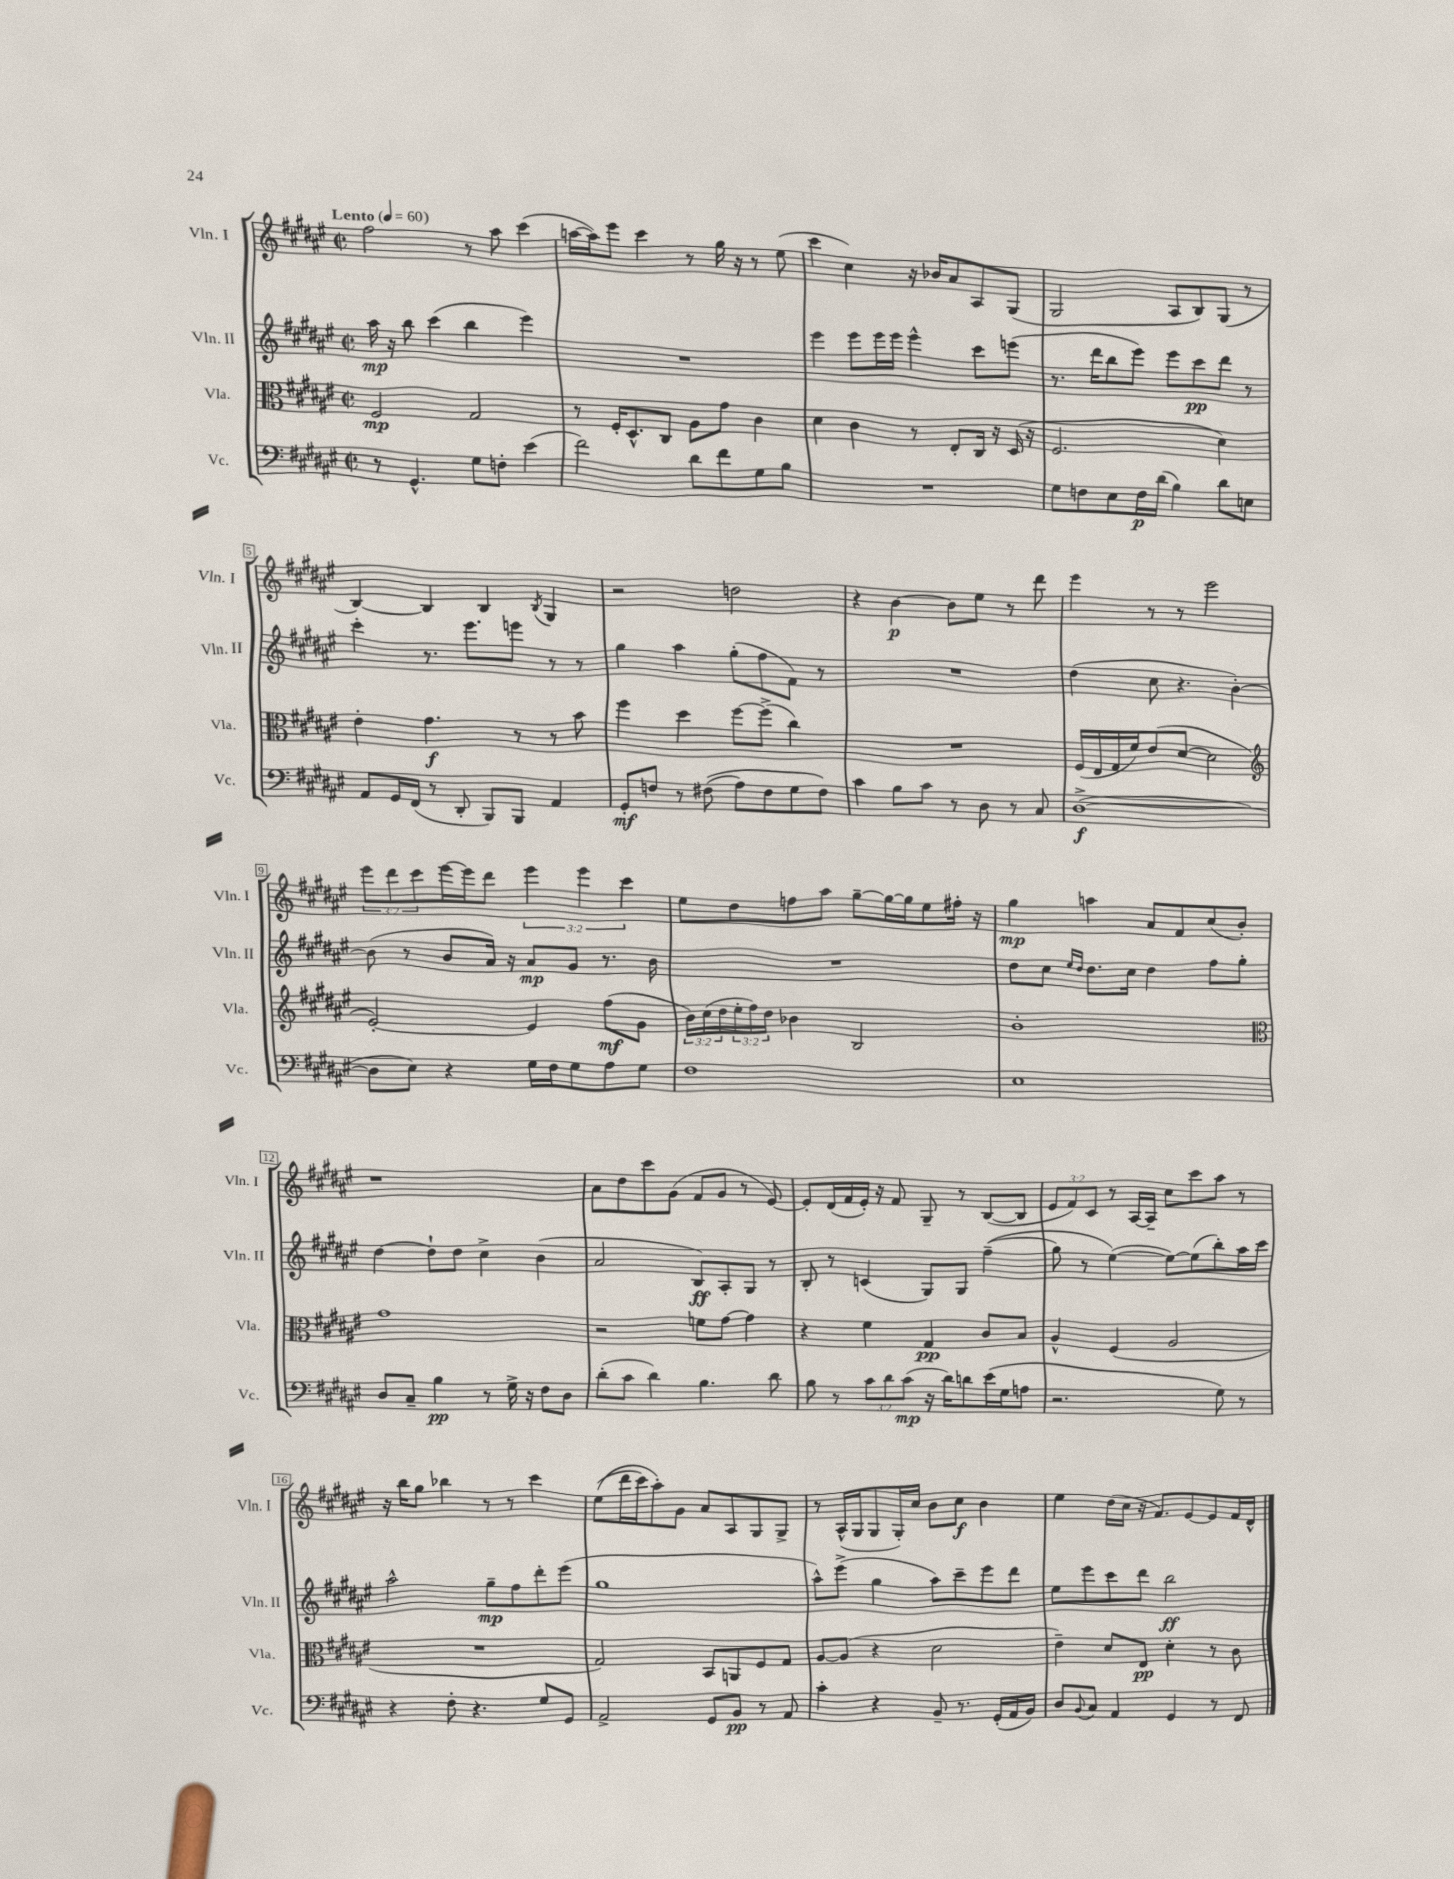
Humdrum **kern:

**kern	**kern	**kern	**kern
*staff4	*staff3	*staff2	*staff1
*clefF4	*clefC3	*clefG2	*clefG2
*k[f#c#g#d#a#e#]	*k[f#c#g#d#a#e#]	*k[f#c#g#d#a#e#]	*k[f#c#g#d#a#e#]
*M2/2	*M2/2	*M2/2	*M2/2
*met(c|)	*met(c|)	*met(c|)	*met(c|)
*MM60	*MM60	*MM60	*MM60
8r	2F#/	16aa#\	2ff#\
.	.	16r	.
4.GG#^^/	.	8bb\	.
.	.	(4ccc#\	.
8G#\L	2G#/	4bb\	8r
8F'\J	.	.	8aa#\
(4e#\	.	4eee#\)	(4ccc#\
=	=	=	=
2f#\)	8r	1r	[16aa\LL
.	.	.	16aa\]J)
.	16F#'/LK	.	8eee#\J
.	8.D#^^/	.	.
.	.	.	4ccc#\
.	8C#/J	.	.
8d#\L	8A#\L	.	8r
8f#\	8g#\J	.	16gg#\
.	.	.	16r
8G#\	4c#\	.	8r
8B\J	.	.	(8ee#\
=	=	=	=
1r	4d#\	4eee#\	4ccc#\
.	4c#\	8eee#\L	4cc#\)
.	.	16eee#\L	.
.	.	16eee#\JJ	.
.	8r	4eee#^^\	16r
.	.	.	16b-/LK
.	8E#'/L	.	8a#/
.	16C#/Jk	8ccc#\L	8A#/
.	16r	.	.
.	(16D#/	(8eee\J	(8G#/J
.	16r	.	.
=	=	=	=
8G#\L	2.F#/	8.r	2G#/
8F\	.	.	.
.	.	16ddd#\LK	.
8E#\	.	8bb\	.
16F\L	.	8eee#\J)	.
(16d#\JJ	.	.	.
4B\)	.	8eee#\L	8A#/L
.	.	8ccc#\	8B/)
8d#\L	4d#\)	8ddd#\J	(8G#/J
8E\J	.	8r	8r
=	=	=	=
8AA#/L	4e#'\	4ccc#'\	[4B/)
16GG#/L	.	.	.
(16FF#/JJ	.	.	.
8r	4.g#\	8.r	4B/]
8DD#'/	.	.	.
.	.	8.eee#\L	.
8BBB/L)	.	.	4B/
8BBB/J	8r	8eee\J	.
.	.	.	8qB/
4AA#/	8r	8r	4G#/
.	8b\	8r	.
=	=	=	=
8GG#'/L	4ff#\	4gg#\	2r
8F/J	.	.	.
8r	4dd#\	4aa#\	.
&((8F#\	.	.	.
8A#\L)	[8ff#\L	(8gg#'\L	2dd\
8F#\	(8ff#^\]J	8ff#\	.
8G#\	4cc#\)	8f#\J)	.
8F#\J&)	.	8r	.
=	=	=	=
4c#\	1r	1r	4r
8B\L	.	.	[4b\
8c#\J	.	.	.
8r	.	.	8b\]L
8D#\	.	.	8ee#\J
8r	.	.	8r
8C#/	.	.	8ddd#\
=	=	=	=
([1D#^	(16F#/LL	(4dd#\	4eee#\
.	16E#/	.	.
.	16G#/	.	.
.	16f#/J)	.	.
.	(8e#/	8cc#\	8r
.	[8d#/J	4.r	8r
.	2d#\]	.	2eee#\
.	.	[4b'\)	.
=	=	=	=
*	*clefG2	*	*
8D#\]L	[2e#'/)	(8b\]	12eee#\L
.	.	.	12ddd#\
8E#\J)	.	8r	.
.	.	.	12ccc#\
4r	.	8b/L	[16eee#\L
.	.	.	16eee#\]J
.	.	16a#/Jk)	8ddd#\J
.	.	16r	.
16G#\LL	4e#/]	8a#/L	6eee#\
16F#\J	.	.	.
8G#\	.	8g#/J	.
.	.	.	6eee#\
8A#\	(8ff#\L	8.r	.
.	.	.	6ccc#\
8G#\J	8g#\J	.	.
.	.	16b\	.
=	=	=	=
1F#	24b\LL)	1r	8ee#\L
.	(24cc#\	.	.
.	24dd#\	.	.
.	24ee#'\	.	8dd#\
.	24ff#\)	.	.
.	24dd#\JJ	.	.
.	4b-\	.	8ff\
.	.	.	8aa#\J
.	2B/	.	[8gg#~\L
.	.	.	16gg#\_L
.	.	.	16gg#\]J
.	.	.	8ee#\
.	.	.	16ff#'\Jk
.	.	.	16r
=	=	=	=
1E#	1b'	8dd#\L	4gg#\
.	.	8cc#\J	.
.	.	16qqee#/LL	.
.	.	16qqdd#/JJ	.
.	.	8.dd#\L	4aa\
.	.	16cc#\Jk	.
.	.	4dd#\	8a#/L
.	.	.	8f#/
.	.	8ff#\L	(8cc#/
.	.	8gg#'\J	8b'/J)
=	=	=	=
*	*clefC3	*	*
8D#/L	1g#	[4dd#\	1r
8C#~/J	.	.	.
4B\	.	8dd#`\]L	.
.	.	8dd#\J	.
8r	.	4cc#^\	.
16G#^\	.	.	.
16r	.	.	.
8F#\L	.	(4b\	.
8D#\J	.	.	.
=	=	=	=
(8d#'\L	2r	2a#/	8a#\L
8c#\J	.	.	8dd#\
4d#\)	.	.	8ccc#\
.	.	.	(8g#\J
4.B\	8f\L	8B/L)	8f#/L
.	[8g#\J	8A#'/	8g#/J
.	4g#\]	8G#/J	8r
8d#\	.	8r	[8e#/)
=	=	=	=
8B\	4r	8B'/	8e#'/]L
8r	.	8r	(16d#/L
.	.	.	16f#/
12c#\L	4f#\	(4c/	16e#'/JJ)
.	.	.	16r
12d#\	.	.	.
.	.	.	8f#/
(12c#\J	.	.	.
16r	4G#/	8G#/L)	8G#~/
16d#\LK)	.	.	.
8d\	.	8G#/J	8r
(16e#\L	8c#/L	&((4ff#~\	([8B/L
16G#\J	.	.	.
8A\J	8B/J	.	8B/]J
=	=	=	=
2.r	4A#^^/	8gg#\)	12e#/L
.	.	.	12f#/)
.	.	8r	.
.	.	.	12c#/J
.	(4F#/	([4ee#\&)	8r
.	.	.	[16A#/LL
.	.	.	16A#~/]JJ
.	2A#/	8ee#\_L)	8cc#\L
.	.	(8ee#\]	8ccc#\
8G#\)	.	8bb'\)	8aa#\J
8r	.	16aa#\L	8r
.	.	16ccc#\JJ	.
=	=	=	=
4r	1r	2aa#^^\	16r
.	.	.	16bb\LK
.	.	.	8gg#\J
8F#'\	.	.	4bb-\
4.r	.	.	.
.	.	8gg#~\L	8r
.	.	8ff#\	8r
8G#/L	.	8ddd#'\	4ccc#\
8GG#/J	.	(8eee#\J	.
=	=	=	=
2AA#^/	2G#/)	1gg#	&((8ee#\L
.	.	.	16ddd#\L
.	.	.	16ccc#\J)
.	.	.	8aa#'\&)
.	.	.	8g#\J
8GG#/L	8BB/L	.	8a#/L
8BB/J	8AA/	.	8A#/
8r	8F#/	.	8G#/
8AA#/	8G#/J	.	8G#^/J
=	=	=	=
4c#'\	[8A#/L	8aa#^^\L)	8r
.	(8A#/]J	(8eee#^\J	(16A#^^/LL
.	.	.	16G#/J
4r	4r	4gg#\	8G#/
.	.	.	16G#'/L)
.	.	.	16cc#/JJ
8BB~/	2d#\	8aa#\L)	8b\L
8.r	.	8ccc#~\	8cc#\J
.	.	8eee#\	4b\
(16GG#'/LL	.	.	.
16AA#/	.	8ddd#\J	.
16BB/JJ)	.	.	.
=	=	=	=
8D#/L	4e#~\)	8ee#\L	4ee#\
8qqBB/	.	.	.
8C#/J	.	8eee#\	.
4AA#/	8d#/L	8ccc#\	(16dd#\LL
.	.	.	16cc#\JJ
.	8E#/J	8ddd#\J	16r
.	.	.	8.f#/L)
4GG#/	4d#'\	2bb\	.
.	.	.	[8e#/
8r	8r	.	8e#/]
8FF#/	8c#\	.	16f#/L
.	.	.	16d#^^/JJ
==	==	==	==
*-	*-	*-	*-
